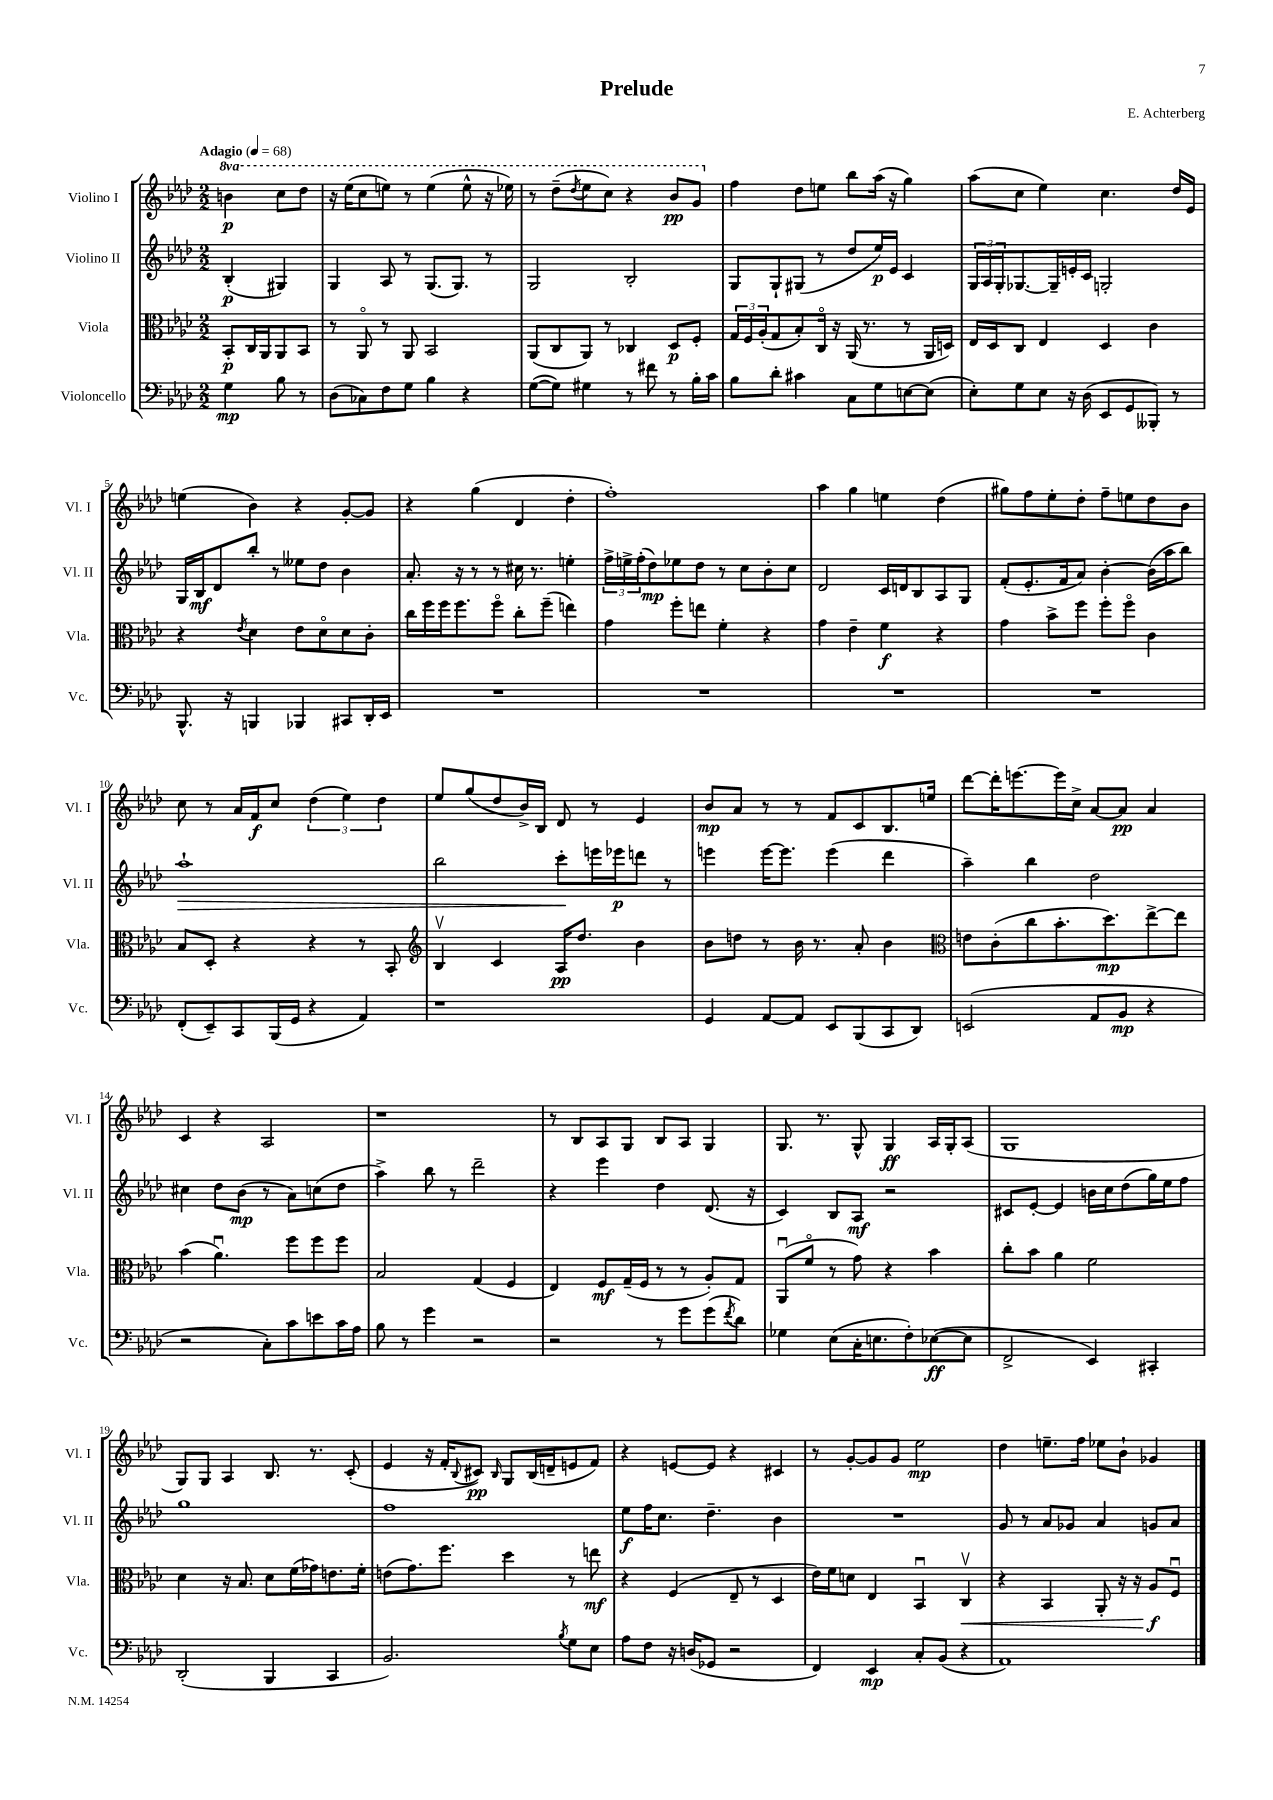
\header { title = "Prelude" composer = "E. Achterberg" }
<<
\new StaffGroup <<
\new Staff = "s0" \with { instrumentName = "Violino I" shortInstrumentName = "Vl. I" } {
    \clef treble \key aes \major \numericTimeSignature \time 2/2 \set Staff.ottavationMarkups = #ottavation-simple-ordinals \partial 2 \tempo "Adagio" 4 = 68
    \ottava #1 b''4\p c'''8 des'''8 |
    r16 ees'''16( c'''8 e'''8) r8 e'''4( e'''8-^ r16 ees'''16) |
    r8 des'''8--( \acciaccatura { des'''8 } ees'''8 c'''8) r4 bes''8\pp g''8 \ottava #0 |
    f''4 des''8 e''8 bes''8 aes''16( r16 g''4) |
    aes''8( c''8 ees''4) c''4. des''16 ees'16 |
    e''4( bes'4) r4 g'8~-. g'8 |
    r4 g''4( des'4 des''4-. |
    f''1-.) |
    aes''4 g''4 e''4 des''4( |
    gis''8) f''8 ees''8-. des''8-. f''8-- e''8 des''8 bes'8 |
    c''8 r8 aes'16 f'16\f c''8 \tuplet 3/2 { des''4( ees''4) des''4 } |
    ees''8 g''8( des''8 bes'16->) bes16 des'8 r8 ees'4 |
    bes'8\mp aes'8 r8 r8 f'8 c'8 bes8. e''16 |
    des'''8~ des'''16-. e'''8.~ e'''16 c''16-> aes'8~ aes'8\pp aes'4 |
    c'4 r4 aes2 |
    r1 |
    r8 bes8 aes8 g8 bes8 aes8 g4 |
    g8. r8. g8-^ g4\ff aes16 g16-. aes8( |
    g1 |
    g8) g8 aes4 bes8. r8. c'8-.( |
    ees'4 r16 f'16-. \appoggiatura { bes8 } cis'8\pp) \grace { bes16 } g8 bes16( d'16-- e'8 f'8) |
    r4 e'8~ e'8 r4 cis'4 |
    r8 g'8~-. g'8 g'8 ees''2\mp |
    des''4 e''8.-- f''16 ees''8 bes'8-! ges'4 \bar "|." |
}
\new Staff = "s1" \with { instrumentName = "Violino II" shortInstrumentName = "Vl. II" } {
    \clef treble \key aes \major \numericTimeSignature \time 2/2 \partial 2
    bes4-.\p( gis4) |
    g4 aes8 r8 g8.( g8.) r8 |
    g2 bes2-. |
    g8 g8-! gis8( r8 des''8 ees''16\p) ees'16 c'4 |
    \tuplet 3/2 { g16 aes16 g16-. } ges8.~ ges16-- e'16-. c'16 g2-. |
    g16 bes16\mf des'8 bes''8-. r8 eeses''8 des''8 bes'4 |
    aes'8.-. r16 r8 r8 cis''16 r8. e''4-. |
    \tuplet 3/2 { f''16-> e''16-> f''16-.( } des''8\mp) ees''8 des''8 r8 c''8 bes'8-. c''8 |
    des'2 c'16 d'16 bes8 aes8 g8 |
    f'8-.( ees'8.-. f'16 aes'8) bes'4~-. bes'16( aes''16 bes''8) |
    aes''1-!\> |
    bes''2 c'''8-.\! e'''16 ees'''16\p d'''8 r8 |
    e'''4 e'''16~ e'''8. e'''4( des'''4 |
    aes''4--) bes''4 des''2 |
    cis''4 des''8 bes'8\mp( r8 aes'8) c''8( des''8 |
    aes''4->) bes''8 r8 des'''2-- |
    r4 ees'''4 des''4 des'8.( r16 |
    c'4) bes8 aes8\mf r2 |
    cis'8 ees'8~-. ees'4 b'16 c''16 des''8( g''16) ees''16 f''8 |
    g''1 |
    f''1 |
    ees''8\f f''16 c''8. des''4.-- bes'4 |
    R1 |
    g'8 r8 aes'8 ges'8 aes'4 g'8 aes'8 \bar "|." |
}
\new Staff = "s2" \with { instrumentName = "Viola" shortInstrumentName = "Vla." } {
    \clef alto \key aes \major \numericTimeSignature \time 2/2 \partial 2
    bes,8-.\p c16 aes,16 aes,8 bes,8 |
    r8 aes,8\flageolet r8 aes,8 bes,2 |
    aes,8( c8 aes,8) r8 ces4 des8\p f8-. |
    \tuplet 3/2 { g16 f16 aes16-.( } g8 bes8-.) c16\flageolet r16 aes,16( r8. r8 aes,16 d16) |
    ees16 des16 c8 ees4 des4 c'4 |
    r4 \acciaccatura { ees'8 } des'4 ees'8 des'8\flageolet des'8 c'8-. |
    c''16 f''16 f''16 f''8. f''8\flageolet c''8-. f''8--( e''4) |
    g'4 f''8-. e''8 f'4-. r4 |
    g'4 ees'4-- f'4\f r4 |
    g'4 bes'8-> f''8 f''8-. f''8\flageolet c'4 |
    bes8 des8-. r4 r4 r8 bes,8-. |
    \clef treble bes4\upbow c'4 aes16\pp des''8. bes'4 |
    bes'8 d''8 r8 bes'16 r8. aes'8-. bes'4 |
    \clef alto e'8 c'8-.( c''8 bes'8.-. des''8.\mp) ees''8~-> ees''8 |
    bes'4( aes'4.\downbow) f''8 f''8 f''8 |
    bes2 g4( f4 |
    ees4) f8\mf g16--( f16 r8 r8 aes8-.) g8 |
    aes,8\downbow( f'8\flageolet r8 g'8) r4 bes'4 |
    c''8-. bes'8 aes'4 f'2 |
    des'4 r16 bes8. des'8 f'16( ges'16) e'8. f'16-. |
    e'8( g'8.) f''8. des''4 r8 e''8\mf |
    r4 f4( ees8-- r8 des4 |
    ees'16) f'16 d'8 ees4 bes,4\downbow c4\upbow\< |
    r4 bes,4 aes,8-. r16 r16 aes8\f\! f8\downbow \bar "|." |
}
\new Staff = "s3" \with { instrumentName = "Violoncello" shortInstrumentName = "Vc." } {
    \clef bass \key aes \major \numericTimeSignature \time 2/2 \partial 2
    g4\mp bes8 r8 |
    des8( ces8) f8 g8 bes4 r4 |
    g8~( g8) gis4 r8 fis'8 r8 bes16-. c'16 |
    bes8 des'8-. cis'4 c8 g8 e8~ e8( |
    ees8-.) g8 ees8 r16 des16( ees,8 g,8 beses,,8-.) r8 |
    bes,,8.-^ r16 b,,4 bes,,4 cis,8 des,16-. ees,16 |
    R1 |
    R1 |
    R1 |
    R1 |
    f,8-.( ees,8--) c,8 bes,,16( g,16 r4 aes,4) |
    r1 |
    g,4 aes,8~ aes,8 ees,8 bes,,8( c,8 des,8) |
    e,2( aes,8 bes,8\mp r4 |
    r2 c8-.) c'8 e'8 c'16 aes16 |
    bes8 r8 g'4 r2 |
    r2 r8 g'8 g'8( \acciaccatura { f'8 } des'8) |
    ges4 ees8( c16-. e8. f8-.) ees8~\ff( ees8 |
    f,2-> ees,4) cis,4-. |
    des,2-.( bes,,4 c,4 |
    bes,2.) \acciaccatura { bes8 } g8 ees8 |
    aes8 f8 r16 d16( ges,8 r2 |
    f,4) ees,4\mp c8-. bes,8( r4 |
    aes,1) \bar "|." |
}
>>
>>
